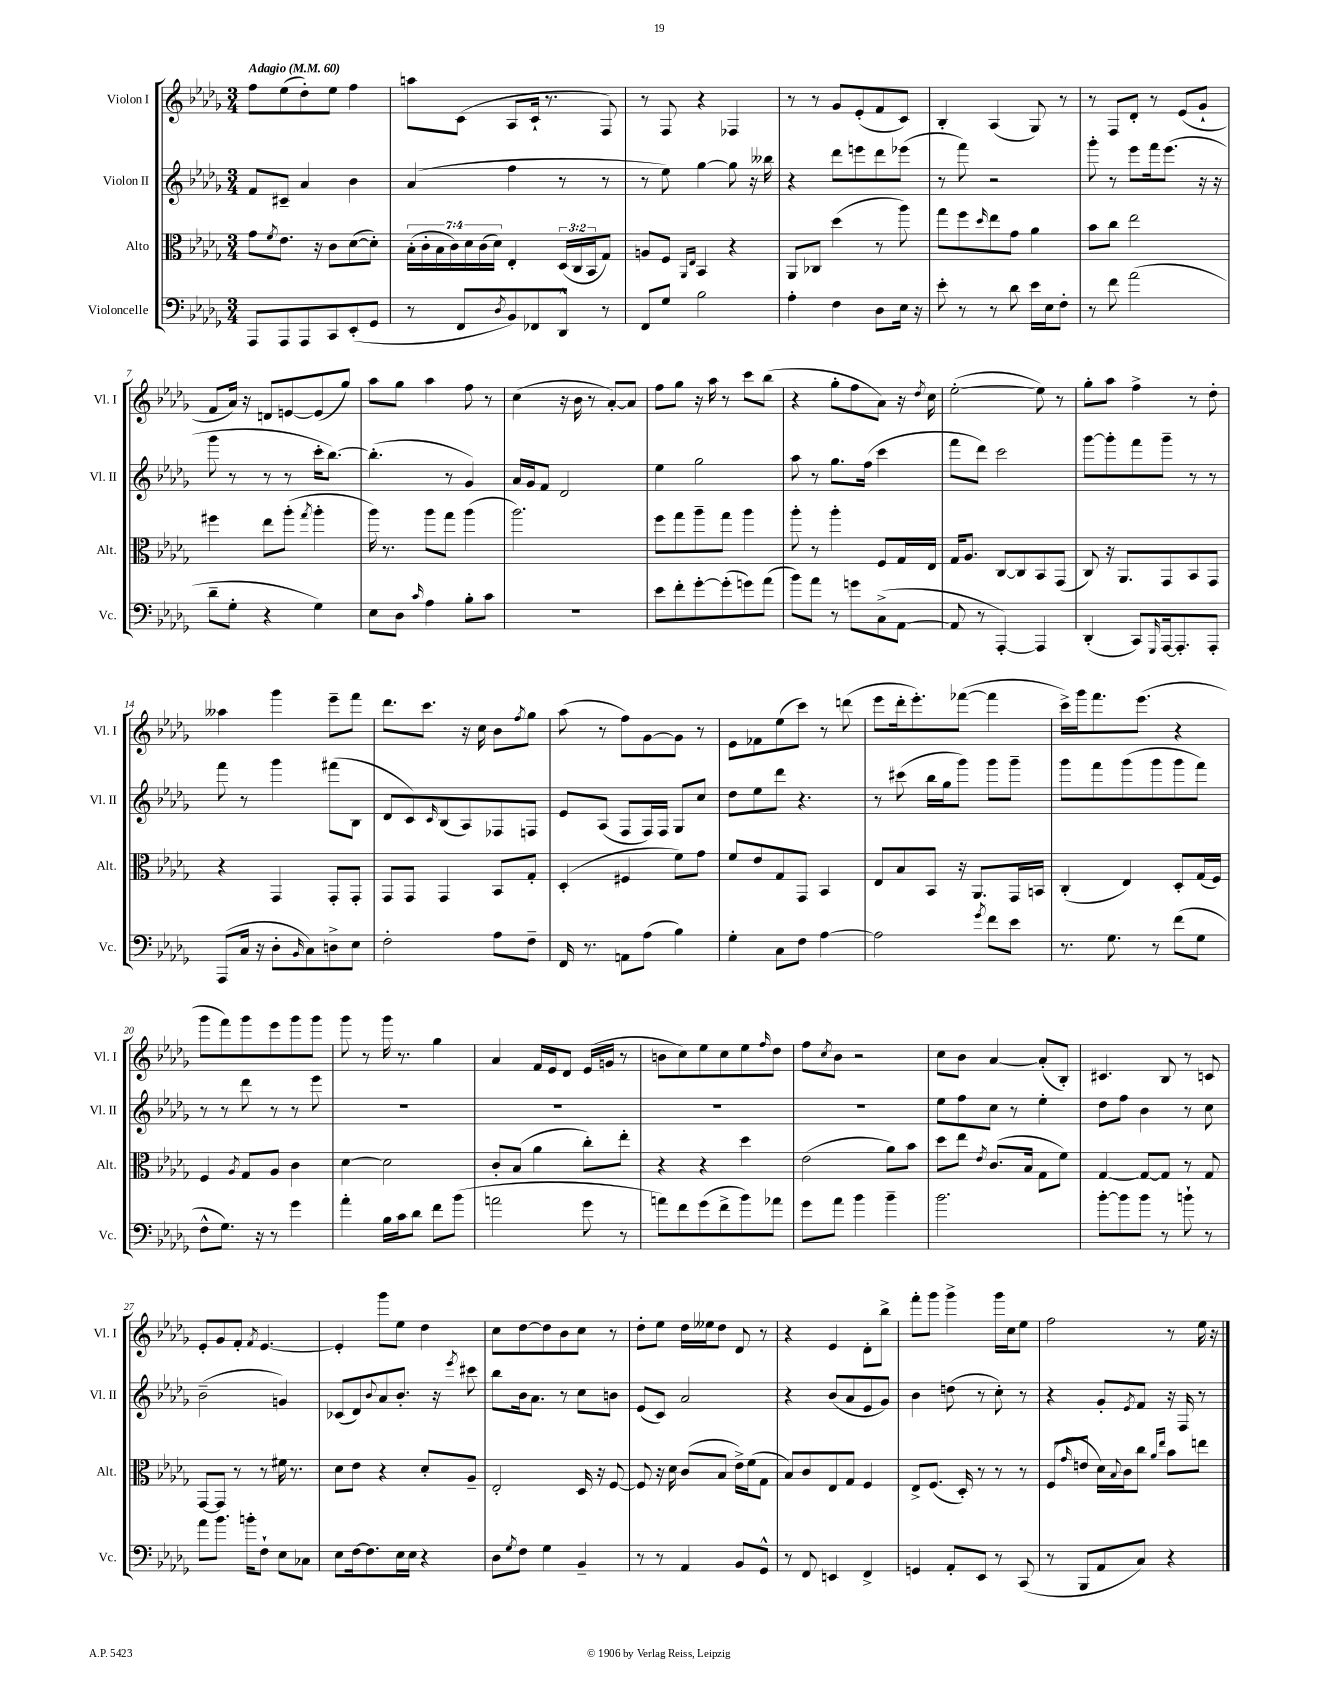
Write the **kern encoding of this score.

**kern	**kern	**kern	**kern
*part4	*part3	*part2	*part1
*staff4	*staff3	*staff2	*staff1
*I"Violoncelle	*I"Alto	*I"Violon II	*I"Violon I
*I'Vc.	*I'Alt.	*I'Vl. II	*I'Vl. I
*clefF4	*clefC3	*clefG2	*clefG2
*k[b-e-a-d-g-]	*k[b-e-a-d-g-]	*k[b-e-a-d-g-]	*k[b-e-a-d-g-]
*M3/4	*M3/4	*M3/4	*M3/4
*MM60	*MM60	*MM60	*MM60
=1	=1	=1	=1
!	!	!	!LO:TX:a:B:t=Adagio
8AAA-/L	8g-\L	8f/L	8ff\L
.	8qf/	.	.
8AAA-/	8.e-\J	8c#X~/J	(8ee-\
8AAA-/	.	4a-/	8dd-'\)
.	16r	.	.
8CC/	8c\L	.	8ee-\J
(8EE-'/	([8d-\	4b-\	4ff\
8GG-/J	8d-'\J])	.	.
=2	=2	=2	=2
8r	(28B-'\LL	(4a-/	8aan\L
.	28c'\	.	.
.	28B-\	.	.
.	28c\)	.	.
8FF/L	.	.	(8c\J
.	28d-\	.	.
.	(28c\	.	.
.	28d-\JJ)	.	.
8qD-/	.	.	.
8BB-/)	4E-'/	4ff\	8A-/L
8FF-X/	.	.	16c`/Jk
.	.	.	8.r
8DD-^^/J	(24D-/LL	8r	.
.	24C/	.	.
.	24BB-/J	.	.
8r	8G-/J)	8r	8F/)
=3	=3	=3	=3
8FF/L	8An/L	8r	8r
8G-/J	8F/J	8ee-\)	8F/
.	16qqAA-/LL	.	.
.	16qqE-/JJ	.	.
2B-\	4BB-/	[4gg-\	4r
.	4r	8gg-\]	4F-X/
.	.	16r	.
.	.	16bb--X\	.
=4	=4	=4	=4
4A-'\	8AA-/L	4r	8r
.	8C-X/J	.	8r
4F\	(4dd-\	8ddd-\L	8g-/L
.	.	8eeen\	(8e-'/
8D-\L	8r	8ddd-\	8f/
16E-\Jk	8aa-\)	(8eee-X\J	8c/J)
16r	.	.	.
=5	=5	=5	=5
8e-'\	8gg-\L	8r	4B-'/
8r	8ff\	8fff\)	.
.	16qqdd-/	.	.
8r	8ee-\	2r	(4A-/
8d-\	8g-\J	.	.
16e-\LL	4a-\	.	8G-/)
16E-\J	.	.	.
8F'\J	.	.	8r
=6	=6	=6	=6
8r	8b-\L	8ggg-'\	8r
8f\	8cc\J	8r	8F/L
(2a-\	2ee-\	8eee-\L	8d-'/J
.	.	16fff\k	8r
.	.	(8.eee-\J	.
.	.	.	(8e-/L
.	.	16r	8g-`/J
.	.	16r	.
!!LO:LB:g=z
=7	=7	=7	=7
8d-~\L	4ff#X\	8ggg-\	8f/L
8G-'\J	.	8r	16a-/Jk)
.	.	.	16r
4r	8ee-\L	8r	8dn/L
.	(8aa-'\J	8r	[8en/
.	8qgg-/	.	.
4G-\)	4aa-'\	16ccc'\KL	(8e/]
.	.	[8.bb-\J)	.
.	.	.	8gg-/J)
=8	=8	=8	=8
8E-\L	16aa-\)	(4.bb-'\]	8aa-\L
.	8.r	.	.
8D-\J	.	.	8gg-\J
16qqc/	.	.	.
4A-\	8aa-\L	.	4aa-\
.	8gg-\J	8r	.
8B-'\L	(4aa-\	4g-/)	8ff\
8c\J	.	.	8r
=9	=9	=9	=9
2.r	2.aa-\)	16a-/LL	(4cc\
.	.	16g-/J	.
.	.	8f/J	.
.	.	2d-/	16r
.	.	.	16b-\
.	.	.	8r
.	.	.	[8a-'/L)
.	.	.	8a-/J]
=10	=10	=10	=10
8e-\L	8ff\L	4ee-\	8ff\L
8f'\	8gg-\	.	8gg-\J
[8g-'\	8aa-~\	2gg-\	16r
.	.	.	16aa-\
(8g-'\]	8gg-\J	.	8r
8gn\)	4aa-\	.	8ccc\L
(8a-\J	.	.	(8bb-\J
=11	=11	=11	=11
8b-\L)	8aa-'\	8aa-\	4r
8a-\J	8r	8r	.
8r	4aa-'\	8.gg-\L	8gg-'\L
8gn\L	.	.	8ff\
.	.	(16ff\Jk	.
(8C^\	8F/L	4ccc\	8a-\J)
[8AA-\J	16G-/L	.	16r
.	.	.	8qdd-/
.	16E-/JJ	.	16cc\
=12	=12	=12	=12
8AA-/]	16G-/KL	8fff\L	([2ee-'\
.	8.A-/J	.	.
8r	.	8ddd-\J)	.
[4AAA-'/)	[8C/L	2ccc\	.
.	8C/]	.	.
4AAA-/]	8BB-/	.	8ee-\])
.	(8GG-/J	.	8r
=13	=13	=13	=13
(4DD-'/	8C/)	[8ggg-\L	8gg-'\L
.	16r	8ggg-'\]	8aa-\J
.	8.AA-/L	.	.
8CC/L)	.	8fff\	4ff^\
16qqGGG-/	.	.	.
[16AAA-/k	8GG-/	8ggg-~\J	.
8.AAA-'/]	.	.	.
.	8BB-/	8r	8r
8AAA-'/J	8GG-/J	8r	8dd-'\
!!LO:LB:g=z
=14	=14	=14	=14
(8AAA-/L	4r	8fff\	4aa--X\
16C/Jk	.	8r	.
16r	.	.	.
8D-'\L	4GG-/	4ggg-\	4ggg-\
16qqBB-/	.	.	.
8C\)	.	.	.
8Dn^\	8GG-'/L	(8fff#X\L	8eee-~\L
8E-\J	8GG-'/J	8B-\J	8fff\J
=15	=15	=15	=15
2F'\	8GG-/L	8d-/L	8.ddd-\L
.	8GG-/J	8c/)	.
.	.	.	8.ccc\J
.	.	16qqc/	.
.	4GG-/	(8B-/	.
.	.	8A-/)	16r
.	.	.	16cc\
8A-\L	8BB-/L	8F-X/	8b-\L
.	.	.	8qff/
8F~\J	8G-'/J	8Fn/J	8gg-\J
=16	=16	=16	=16
16FF/	(4D-'/	8e-/L	(8aa-\
8.r	.	.	.
.	.	(8A-/J	8r
8AAn\L	4F#X/	8F/L	8ff\L)
(8A-\J	.	16F/L)	[8g-\
.	.	16F/JJ	.
4B-\)	8f\L)	8G-/L	8g-\J]
.	8g-\J	8cc/J	8r
=17	=17	=17	=17
4G-'\	8f/L	8dd-\L	8e-\L
.	8e-/	8ee-\	8f-X\
8C\L	8G-/	8ddd-\J	(8ee-\
8F\J	8GG-/J	4.r	8ccc\J)
[4A-\	4BB-/	.	8r
.	.	.	(8dddn\
=18	=18	=18	=18
2A-\]	8E-/L	8r	8eee-\L
.	8B-/	(8ccc#X\	16ddd-'\k
.	.	.	8.eee-'\)
.	8BB-/J	16bb-\LL	.
.	.	16gg-\J	.
.	16r	8ggg-\J)	([8fff-X\J
.	8.AA-/L	.	.
8qg-/	.	.	.
8f\L	.	8ggg-\L	4fff-\]
8e-\J	16GG-/L	8ggg-~\J	.
.	16BBn/JJ	.	.
=19	=19	=19	=19
8.r	(4C'/	8ggg-\L	16ccc^\LL)
.	.	.	16ggg-\J
.	.	8fff\	8.fff\
8.G-\	.	.	.
.	4E-/)	(8ggg-\	.
.	.	.	(8.eee-\J
8r	.	8ggg-\	.
(8f\L	8D-'/L	8ggg-\	4r
8G-\J	(16G-/L	8fff\J)	.
.	16F/JJ)	.	.
!!LO:LB:g=z
=20	=20	=20	=20
8F^^\L	4F/	8r	8ggg-\L
8.G-\J)	.	8r	8fff\)
.	8qA-/	.	.
.	8G-/L	8ddd-\	8ggg-\
16r	.	.	.
8r	8A-/J	8r	8eee-\
4g-\	4c\	8r	8ggg-\
.	.	8eee-\	8ggg-\J
=21	=21	=21	=21
4a-'\	[4d-\	2.r	8ggg-\
.	.	.	8r
16B-\LL	2d-\]	.	16ggg-\
16c\J	.	.	8.r
8d-\J	.	.	.
8f\L	.	.	4gg-\
(8b-\J	.	.	.
=22	=22	=22	=22
2an\	8c'/L	2.r	4a-/
.	(8B-/J	.	.
.	4a-\	.	16f/LL
.	.	.	16e-/J
.	.	.	8d-/J
8g-\	8cc'\L)	.	(16e-/LL
.	.	.	16gn/JJ
8r	8ee-'\J	.	8r
=23	=23	=23	=23
8an\L)	4r	2.r	8bn\L
8f\	.	.	8cc\)
(8g-\	4r	.	8ee-\
8f^\	.	.	8cc\
8b-\)	4dd-\	.	8ee-\
.	.	.	16qqff/
8a-X\J	.	.	8dd-\J
=24	=24	=24	=24
8g-\L	(2e-\	2.r	8ff\L
.	.	.	8qcc/
8a-\J	.	.	8b-\J
4b-\	.	.	2r
4b-~\	8a-\L)	.	.
.	8b-\J	.	.
=25	=25	=25	=25
2.b-\	8dd-\L	8ee-\L	8cc\L
.	8ee-\J	8ff\	8b-\J
.	8qe-/	.	.
.	(8.c/L	8cc\J	[4a-/
.	.	8r	.
.	16B-/Jk	.	.
.	8G-\L	4ee-'\	(8a-'/L]
.	8f\J)	.	8B-'/J)
=26	=26	=26	=26
[8b-'\L	[4G-/	8dd-\L	4.c#X/
8b-\]	.	8ff\J	.
8b-\J	8G-/L_	4b-\	.
8r	8G-/J]	.	8B-/
8bn`\	8r	8r	8r
8r	8G-/	8cc\	8cn/
!!LO:LB:g=z
=27	=27	=27	=27
8a-\L	[8GG-/L	(2b-~\	8e-'/L
8.b-\J	8GG-/J]	.	8g-/
.	8r	.	8f'/J
16bn'\KL	.	.	.
.	.	.	8qf/
8F`\J	8r	.	[4.e-/
8E-\L	16f#X\	4gn/)	.
.	8.r	.	.
8C-X\J	.	.	.
=28	=28	=28	=28
8E-\L	8d-\L	(8c-X/L	4e-'/]
[16F\k	8e-\J	8d-/)	.
8.F\]	.	.	.
.	.	8qqb-/	.
.	4r	8a-/	8ggg-\L
16E-\L	.	8.b-'/J	8ee-\J
16E-\JJ	.	.	.
4r	8d-'/L	.	4dd-\
.	.	16r	.
.	.	8qeee-/	.
.	8A-~/J	8ccc#X\	.
=29	=29	=29	=29
8D-\L	2E-'/	8bb-\L	8cc\L
8qG-/	.	.	.
8F\J	.	16b-\k	[8dd-\
.	.	8.a-\J	.
4G-\	.	.	8dd-\]
.	.	8r	8b-\
4BB-~/	16D-/	8cc\L	8cc\J
.	16r	.	.
.	[8F/	8bn\J	8r
=30	=30	=30	=30
8r	8F/]	(8e-/L	8dd-'\L
8r	16r	8c/J)	8ee-\J
.	16d-\	.	.
4AA-/	(8c/L	2a-/	16dd-\LL
.	.	.	16ee--X\J
.	8B-/J	.	8dd-\J
8BB-/L	16e-^\LL)	.	8d-/
.	(16f\J	.	.
8GG-^^/J	8G-\J	.	8r
=31	=31	=31	=31
8r	8B-/L)	4r	4r
8FF/	8c/	.	.
4EEn/	8E-/	(8b-/L	4e-/
.	8G-/J	8a-/	.
4FF^/	4F/	8e-/	8d-'\L
.	.	8g-/J)	8bb-^\J
=32	=32	=32	=32
4GGn/	8E-^/L	4b-\	8fff'\L
.	(8.F/J	.	8ggg-\J
8AA-'/L	.	(8ddn\	4ggg-^\
.	16D-'/)	.	.
8EE-/J	8r	8r	.
8r	8r	8cc'\)	16ggg-\LL
.	.	.	16cc\J
(8CC/	8r	8r	8ee-\J
=33	=33	=33	=33
8r	(8F/L	4r	2ff\
.	16qqg-/	.	.
8BBB-/L	8en/J	.	.
8AA-/	16d-\LL)	8g-'/L	.
.	8qqB-/	.	.
.	16c\J	.	.
.	.	8qe-/	.
8C/J)	8cc\J	8f/J	.
.	16qqa-/LL	.	.
.	16qqee-/JJ	.	.
4r	8b-\L	16r	8r
.	.	16F/	.
.	8een\J	8r	16ee-\
.	.	.	16r
==	==	==	==
*-	*-	*-	*-
